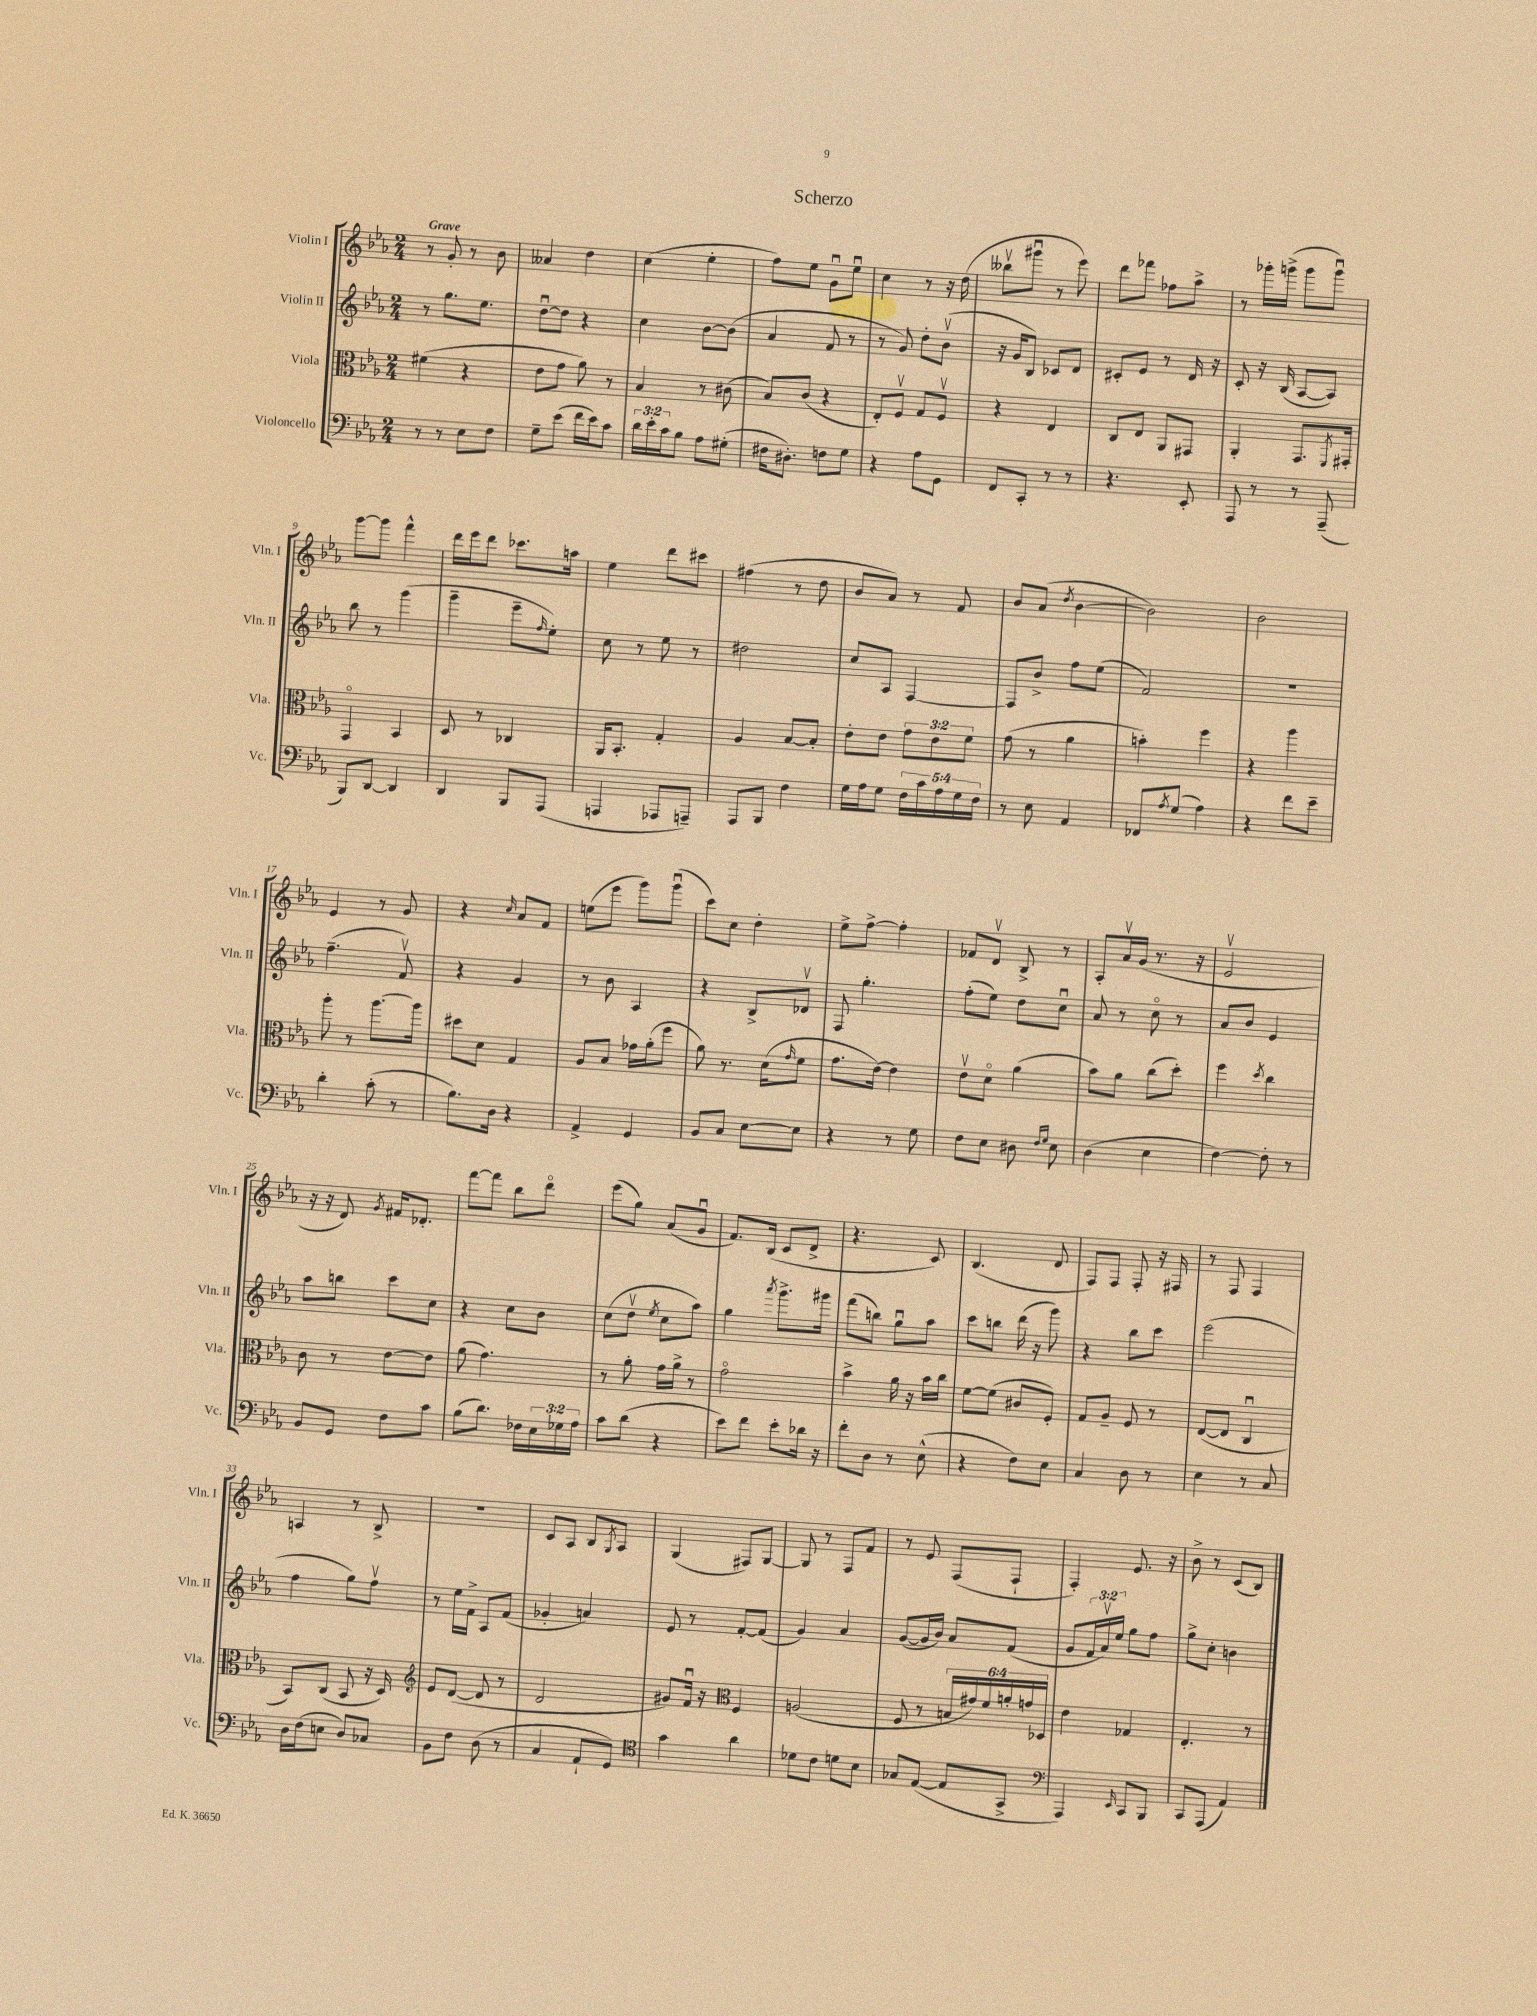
\header { title = "Scherzo" }
<<
\new StaffGroup <<
\new Staff = "s0" \with { instrumentName = "Violin I" shortInstrumentName = "Vln. I" } {
    \clef treble \key ees \major \numericTimeSignature \time 2/4 \tempo "Grave"
    r8 g'8-. r8 bes'8 |
    aeses'4 d''4 |
    c''4( ees''4-. |
    f''8) ees''8 g'8\downbow ees''8\downbow |
    c''4 r8 r16 d''16( |
    beses''8\upbow gis'''8\downbow r8 ees'''8) |
    d'''8 fes'''8 fes''8 aes''8-> |
    r8 ges'''16-. g'''16->( g'''8 g'''8\downbow) |
    g'''8~ g'''8 f'''4-^ |
    d'''16 ees'''16 d'''8 ces'''8. a''16 |
    ees''4 d'''8 cis'''8 |
    fis''4( r8 d''8 |
    bes'8 aes'8) r8 f'8 |
    bes'8 aes'8( \acciaccatura { d''8 } bes'4~ |
    bes'2) |
    bes'2 |
    ees'4 r8 g'8 |
    r4 \grace { c''16 } aes'8 f'8 |
    e''8( ees'''8 g'''8) g'''8\downbow( |
    c'''8) c''8 d''4-. |
    ees''8-> f''8~-> f''4-. |
    fes'8 d'8\upbow bes8-> r8 |
    aes8-. aes'16\upbow g'16( r8. r16 |
    ees'2\upbow |
    r16 r16 d'8) \acciaccatura { g'8 } fis'16 des'8.-. |
    f'''8~ f'''8 bes''8 d'''8\flageolet |
    ees'''8( g''8) aes'8( g'8\downbow |
    f'8.) bes16( c'8 d'8-> |
    r4. c'8) |
    bes4.( d'8 |
    f8) f8 f8-. r16 fis16 |
    r8 f8 f4 |
    a4 r8 bes8-> |
    R2 |
    c'8 aes8 bes8 \acciaccatura { g8 } aes8 |
    g4( fis8) g8~ |
    g8 r8 f8 f'8 |
    r8 ees'8 f8( f8-! |
    f4-.) ees'8. r16 |
    bes'8-> r8 c'8( bes8) \bar "|." |
}
\new Staff = "s1" \with { instrumentName = "Violin II" shortInstrumentName = "Vln. II" } {
    \clef treble \key ees \major \numericTimeSignature \time 2/4 \override Staff.TupletNumber.text = #tuplet-number::calc-fraction-text
    r8 g''8. ees''8. |
    d''8~\downbow d''8 r4 |
    c''4 bes'8~ bes'8( |
    aes'4 f'8 r8 |
    r8 g'8) d''8-. bes'8\upbow( |
    r16 g'16 bes8) ces'8 d'8 |
    cis'8-. ees'8 r8 d'16 r16 |
    c'8-. r16 bes16( aes8~ aes8) |
    bes''8 r8 g'''4( |
    g'''4-- ees'''8-- \grace { f''16 } ees''8-.) |
    c''8 r8 ees''8 r8 |
    dis''2 |
    c''8 aes8 f4~ |
    f8 bes'8-> f''8 ees''8( |
    f'2) |
    R2 |
    f''4.--( f'8\upbow) |
    r4 g'4 |
    r8 bes'8 aes4 |
    r4 bes8-> des'8\upbow |
    f8 g''4.-. |
    f''8-.( ees''8) d''8 c''8\downbow |
    aes'8 r8 c''8\flageolet r8 |
    aes'8 bes'8 ees'4 |
    aes''8 b''8 c'''8 c''8 |
    r4 c''8 bes'8 |
    c''8( d''8\upbow \acciaccatura { ees''8 } c''8 aes''8) |
    g''4 \acciaccatura { aes'''8 } g'''8.-> gis'''16 |
    f'''8( b''8) g''8\downbow aes''8 |
    c'''8 b''8 d'''16( r16 g'''8) |
    r4 bes''8 c'''8 |
    ees'''2( |
    f''4 g''8) f''8\upbow |
    r8 ees''16 f'16-> aes8 f'8( |
    ges'4-. a'4) |
    ees'8 r8 f'8~-. f'8( |
    g'4) aes'4 |
    g'8~( g'16 bes'16) aes'8 f'8( |
    g'8 \tuplet 3/2 { f'16 aes'16\upbow) ees''16 } g''8 f''8 |
    g''8-> c''8-. b'4 \bar "|." |
}
\new Staff = "s2" \with { instrumentName = "Viola" shortInstrumentName = "Vla." } {
    \clef alto \key ees \major \numericTimeSignature \time 2/4 \override Staff.TupletNumber.text = #tuplet-number::calc-fraction-text
    fis'4( r4 |
    ees'8 g'8 aes'8) r8 |
    bes4 r8 cis'8( |
    bes8) c'8( r4 |
    ees8-.) f8\upbow g8 f8\upbow |
    r4 ees4 |
    c8 ees8 aes,8 gis,8 |
    aes,4-. g,8. \acciaccatura { f,8 } gis,16-. |
    g,4\flageolet bes,4 |
    d8 r8 ces4 |
    aes,16 bes,8.-. g4-. |
    aes4 bes8~ bes8-. |
    ees'8-. ees'8 \tuplet 3/2 { g'8 ees'8 f'8 } |
    g'8( r8 aes'4 |
    b'4-.) f''4 |
    r4 aes''4 |
    aes''8-. r8 aes''8.~ aes''16 |
    dis''8 d'8 g4 |
    aes8 bes8 ges'16 aes'16-.( f''8 |
    aes'8) r8. d'16( \grace { g'16 } f'8 |
    g'8. ees'16~) ees'4 |
    ees'8\upbow d'8\flageolet aes'4( |
    bes'8) aes'8 c''8( d''8-.) |
    f''4 \acciaccatura { d''8 } c''4 |
    c'8 r8 ees'8~ ees'8 |
    aes'8( g'4.) |
    r8 aes'8-. g'16 aes'16-> r8 |
    g'2\flageolet |
    bes'4-> aes'16 r16 bes'16 c''16 |
    f'8~ f'8( cis'8 f8-.) |
    g8 aes8-- f8 r8 |
    ees8~( ees8 c4\downbow |
    bes,8) c8( bes,8 r16 d16) |
    \clef treble ees'8 d'8~( d'8 r8 |
    d'2 |
    gis'8) f'16\downbow r16 \clef alto f4 |
    a2( |
    f8 r8 \tuplet 6/4 { b16 gis'16) f'16 a'16-. g'16 des16 } |
    ees'4 ges4 |
    ees4.-. r8 \bar "|." |
}
\new Staff = "s3" \with { instrumentName = "Violoncello" shortInstrumentName = "Vc." } {
    \clef bass \key ees \major \numericTimeSignature \time 2/4 \override Staff.TupletNumber.text = #tuplet-number::calc-fraction-text
    r8 r8 ees8 f8 |
    g8-- ees'8( f'16 ees'16) c'8 |
    \tuplet 3/2 { d'16 ees'16-. c'16 } bes8 aes8 gis8-.( |
    fis16 dis8.-.) f8 g8 |
    r4 aes8 g,8 |
    f,8 c,8-. r8 r8 |
    r4. ees,8-. |
    aes,,8 r8 r8 aes,,8--( |
    bes,,8) d,8~ d,4 |
    d,4 bes,,8 aes,,8( |
    a,,4 aes,,8 a,,8--) |
    aes,,8 bes,,8 f4 |
    g16 aes16 g8 \tuplet 5/4 { f16 c'16 aes16 g16 f16 } |
    r8 ees8 aes,4 |
    fes,8 \acciaccatura { aes8 } g8( aes4) |
    r4 f'8 ees'8-- |
    d'4-. c'8-.( r8 |
    bes8.) d16 r4 |
    aes,4-> g,4 |
    bes,8 c8 ees8~ ees8 |
    r4 r8 g8 |
    f8 ees8 dis8 \grace { f16 g16 } ees8 |
    d4( ees4 |
    f4~) f8-. r8 |
    bes,8 g,8 f8 c'8 |
    bes8( d'8.) fes16 \tuplet 3/2 { ees16 ges16 aes16 } |
    c'8 d'8( r4 |
    ees'8) f'8 ees'8-. des'16 r16 |
    f'8-. d8 r8 ees8-^( |
    r4 f8) ees8 |
    c4 d8 r8 |
    ees4 r8 c8 |
    d16 f16( e8 d8) ces8 |
    bes,8 f8 d8( r8 |
    c4 aes,8-! g,8) |
    \clef tenor g'4 aes'4 |
    des'8 c'8 d'8 bes8 |
    ges8 ees8~( ees8 g,8-> |
    \clef bass aes,,4) \grace { ees,16 } c,8 bes,,8 |
    c,8 aes,,8( aes,4) \bar "|." |
}
>>
>>
